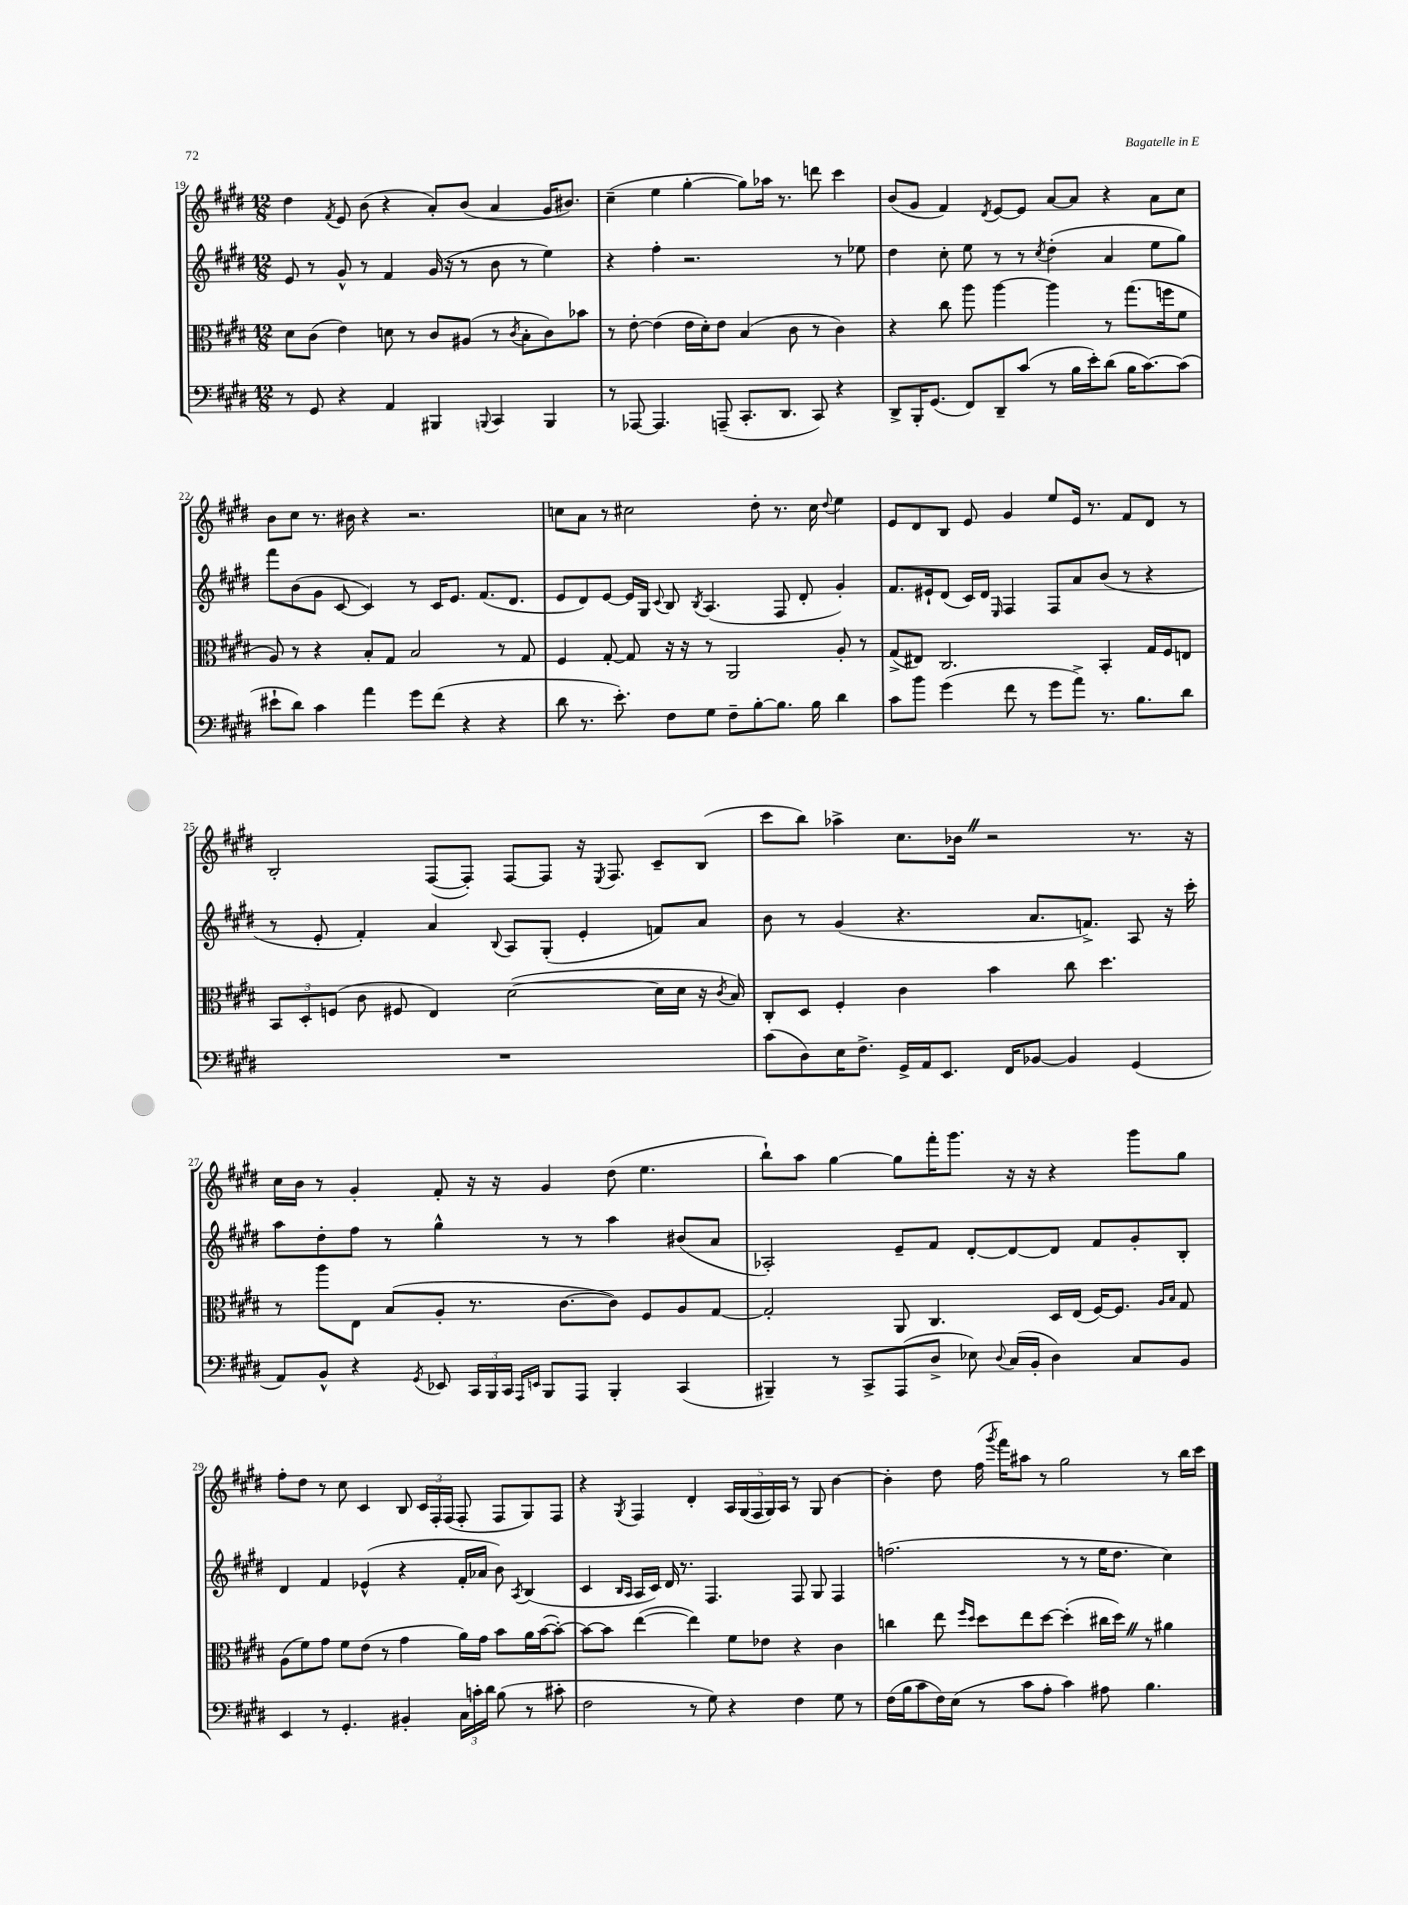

**kern	**kern	**kern	**kern
*part4	*part3	*part2	*part1
*staff4	*staff3	*staff2	*staff1
*clefF4	*clefC3	*clefG2	*clefG2
*k[f#c#g#d#]	*k[f#c#g#d#]	*k[f#c#g#d#]	*k[f#c#g#d#]
*M12/8	*M12/8	*M12/8	*M12/8
=19	=19	=19	=19
8r	8d#\L	8e/	4dd#\
8GG#/	(8c#\J	8r	.
.	.	.	8qf#/
4r	4e\)	8g#^^/	8e/
.	.	8r	(8b\
4AA/	8dn\	4f#/	4r
.	8r	.	.
4BBB#X/	8c#/L	(16g#/	8a'/L)
.	.	16r	.
.	(8A#X/J	8r	(8b/J
8qqBBBn/	.	.	.
4CC#/	8r	8b\	4a/
.	8qc#/	.	.
.	8B'\L	8r	.
4BBB/	8c#\)	4ee\)	16g#/KL
.	.	.	8.b#X/J)
.	8b-X\J	.	.
=20	=20	=20	=20
8r	8r	4r	(4cc#~\
[8AAA-X/	[8e'\	.	.
4.AAA-/]	(4e\]	4ff#'\	4ee\
.	16e\LL	2.r	[4gg#'\
.	16d#'\J)	.	.
(8AAAn~/	8e\J	.	.
8.CC#'/L	(4B/	.	8gg#\L])
.	.	.	16aa-X\Jk
8.DD#/J	.	.	8.r
.	8c#\	.	.
8CC#/)	8r	.	8dddn\
4r	4c#\)	8r	4ccc#\
.	.	8ee-X\	.
=21	=21	=21	=21
8DD#^/L	4r	4dd#\	(8b/L
16BBB'/K	.	.	8g#/J
(8.GG#/J	.	.	.
.	8cc#\	8cc#'\	4f#/)
8FF#/L)	8aa\	8ee\	.
.	.	.	8qd#/
8DD#~/	[4aa\	8r	[8e/L
(8c#/J	.	8r	8e/J]
.	.	8qcc#/	.
8r	4aa\]	(4dd#'\	[8a/L
16B\LL	.	.	8a/J]
16e'\J)	.	.	.
(8d#\J	8r	4a/	4r
16B\KL	(8.gg#\L	.	.
[8.c#\)	.	.	.
.	.	8ee\L	8a\L
.	16ffn\k	.	.
(8c#\J]	8f#\J	8gg#\J)	8cc#\J
!!LO:LB:g=z
=22	=22	=22	=22
8e#X`\L	8A/)	8fff#\L	8b\L
8d#\J)	8r	(8b\	8cc#\J
4c#\	4r	8g#\J	8.r
.	.	[8c#/	.
.	.	.	16b#X\
4a\	8B'/L	4c#/])	4r
.	8G#/J	.	.
8g#\L	2B/	8r	2.r
(8f#\J	.	16c#/KL	.
.	.	8.e/J	.
4r	.	.	.
.	.	(8.f#/L	.
4r	8r	.	.
.	.	8.d#/J	.
.	8G#/	.	.
=23	=23	=23	=23
8d#\	4F#/	8e/L	8ccn\L
8.r	.	8d#/)	8a\J
.	[8G#'/	[8e/J	8r
8.e'\)	.	.	.
.	8G#/]	16e/LL]	2cc#X\
.	.	16G#/JJ	.
.	.	8qqc#/	.
8F#\L	16r	8B/	.
.	16r	.	.
.	.	8qB/	.
8G#\J	8r	(4.A/	.
8F#~\L	2AA/	.	.
[8B'\	.	.	8dd#'\
8.B\J]	.	8F#/	8.r
.	.	8d#'/	.
16B\	.	.	16cc#\
.	.	.	8qqdd#/
4d#\	8A'/	4g#'/)	4ee\
.	8r	.	.
=24	=24	=24	=24
8c#\L	(8G#^/L	8.f#/L	8e/L
8b\J	8E#X/J)	.	8d#/
.	.	16e#X`/k	.
(4g#\	2.C#/	(8d#/J	8B/J
.	.	16c#/LL)	8e/
.	.	16d#/JJ	.
.	.	16qqE/	.
8f#\	.	4F#/	4g#/
8r	.	.	.
8g#\L	.	8F#/L	8ee/L
8a^\J)	.	8a/	16e/Jk
.	.	.	8.r
8.r	4BB'/	(8b/J	.
.	.	8r	8f#/L
8.B\L	.	.	.
.	16G#/LL	4r	8d#/J
.	16F#/J	.	.
8d#\J	8En/J	.	8r
!!LO:LB:g=z
=25	=25	=25	=25
1.r	12BB/L	8r	2B'/
.	12D#'/	.	.
.	.	8e'/	.
.	(12Fn/J	.	.
.	8c#\	4f#'/)	.
.	8F#X/	.	.
.	4E/)	4a/	([8F#/L
.	.	.	8F#'/J])
.	.	8qqB/	.
.	([2d#\	8A/L	[8F#/L
.	.	(8G#'/J	8F#/J]
.	.	4e'/	16r
.	.	.	8qE/
.	.	.	8.F#/
.	16d#\LL]	8fn/L)	8c#~/L
.	16d#\JJ	.	.
.	16r	8a/J	(8B/J
.	8qc#/	.	.
.	16B/)	.	.
=26	=26	=26	=26
(8c#\L	8C#'/L	8b\	8ccc#\L
8D#\)	8D#/J	8r	8bb\J)
16E\K	4F#'/	(4g#/	4aa-X^\
8.F#^\J	.	.	.
16GG#^/LL	4c#\	4.r	8.cc#\L
16AA/J	.	.	.
8.EE/J	.	.	.
.	.	.	16b-XZ\Jk
.	4b\	.	2r
16FF#/KL	.	.	.
[8BB-X/J	.	8.a/L	.
4BB-/]	8cc#\	.	.
.	.	8.fn^/J)	.
.	4.dd#\	.	.
(4GG#/	.	8A/	8.r
.	.	16r	.
.	.	16ccc#'\	16r
!!LO:LB:g=z
=27	=27	=27	=27
8AA/L)	8r	8aa\L	16cc#\LL
.	.	.	16b\JJ
8BB^^/J	8aa\L	8dd#'\	8r
4r	8E\J	8ff#\J	4g#'/
.	(8B/L	8r	.
8qGG#/	.	.	.
8EE-X/	8A'/J	4gg#^^\	8f#'/
24CC#/LL	8.r	.	16r
24BBB/	.	.	.
.	.	.	16r
24CC#/JJ	.	.	.
16qqAAA/LL	.	.	.
16qqEEn/JJ	.	.	.
8BBB/L	.	8r	4g#/
.	[8.c#\L	.	.
8AAA/J	.	8r	.
4BBB'/	8c#\J])	4aa\	(8dd#\
.	8F#/L	.	4.ee\
(4CC#/	8A/	(8b#X/L	.
.	[8G#/J	8a/J	.
=28	=28	=28	=28
4BBB#X~/)	2G#'/]	2A-X'/)	8bb`\L)
.	.	.	8aa\J
8r	.	.	[4gg#\
8CC#^/L	.	.	.
(8AAA/	8AA/	8e~/L	8gg#\L]
8D#^/J	4.C#/	8f#/J	16fff#'\K
.	.	.	8.ggg#\J
8E-X\)	.	[8d#'/L	.
8qqD#/	.	.	.
(16C#/LL	.	8d#/_	16r
16BB'/JJ	.	.	16r
4D#\)	16D#/LL	8d#/J]	4r
.	(16E/JJ	.	.
.	[16F#/KL)	8f#/L	.
.	8.F#/J]	.	.
8C#/L	.	8g#'/	8ggg#\L
.	16qqA/LL	.	.
.	16qqB/JJ	.	.
8BB/J	8G#/	8B'/J	8gg#\J
!!LO:LB:g=z
=29	=29	=29	=29
4EE/	(8A\L	4d#/	8ff#'\L
.	8f#\)	.	8dd#\J
8r	8g#\J	4f#/	8r
4.GG#'/	8f#\L	.	8cc#\
.	(8e\J	(4e-X^^/	4c#/
.	8r	.	.
4BB#X'/	4g#\	4r	8B/
.	.	.	24c#/LL
.	.	.	24F#'/
.	.	.	(24F#/JJ
24C#\LL	16a\LL)	16f#'/LL	8F#'/
24cn'\	.	.	.
.	16g#\JJ	16a-X/JJ	.
24d#\JJ	.	.	.
(8B\	8b\L	8b\)	8F#/L
.	.	8qA/	.
8r	16a\L	(4B/	8G#/)
.	([16b\J	.	.
8c#X'\	8b'\J_)	.	8F#/J
=30	=30	=30	=30
2F#\	8b\L_	4c#/	4r
.	8b\J]	.	.
.	.	16qqB/LL	.
.	.	16qqA/JJ	8qG#/
.	([4ee\	16A/LL	4F#/
.	.	16c#/JJ)	.
.	.	16d#/	.
.	.	8.r	.
8r	4ee\])	.	4d#'/
8G#\)	.	4.F#/	.
4r	8f#\L	.	20A/LL
.	.	.	(20G#/
.	.	.	20F#/
.	8e-X\J	.	.
.	.	.	20G#/)
.	.	.	20A/JJ
4F#\	4r	8F#/	8r
.	.	8G#/	8G#/
8G#\	4c#\	4F#/	[4b\
8r	.	.	.
=31	=31	=31	=31
(16F#\LL	4ccn\	(2.ffn\	4b'\]
16B\J	.	.	.
8c#\	.	.	.
16F#\L)	8ee\	.	8dd#\
(16E\JJ	.	.	.
.	16qqff#/LL	.	.
.	16qqdd#/JJ	.	.
8r	8dd#\L	.	(16ff#\
.	.	.	8qggg#/
.	.	.	16fff#\KL)
8c#\L	8ee\	.	8aa#X\J
8A'\J	[8dd#\J	.	8r
4c#\)	(4dd#'\]	8r	2gg#\
.	.	8r	.
8A#X\	16cc#X\LL	16ee\KL	.
.	16dd#Z\JJ)	8.dd#\J	.
4.B\	8r	.	.
.	4a#X\	4cc#\)	8r
.	.	.	16bb\LL
.	.	.	16ccc#\JJ
==	==	==	==
*-	*-	*-	*-
